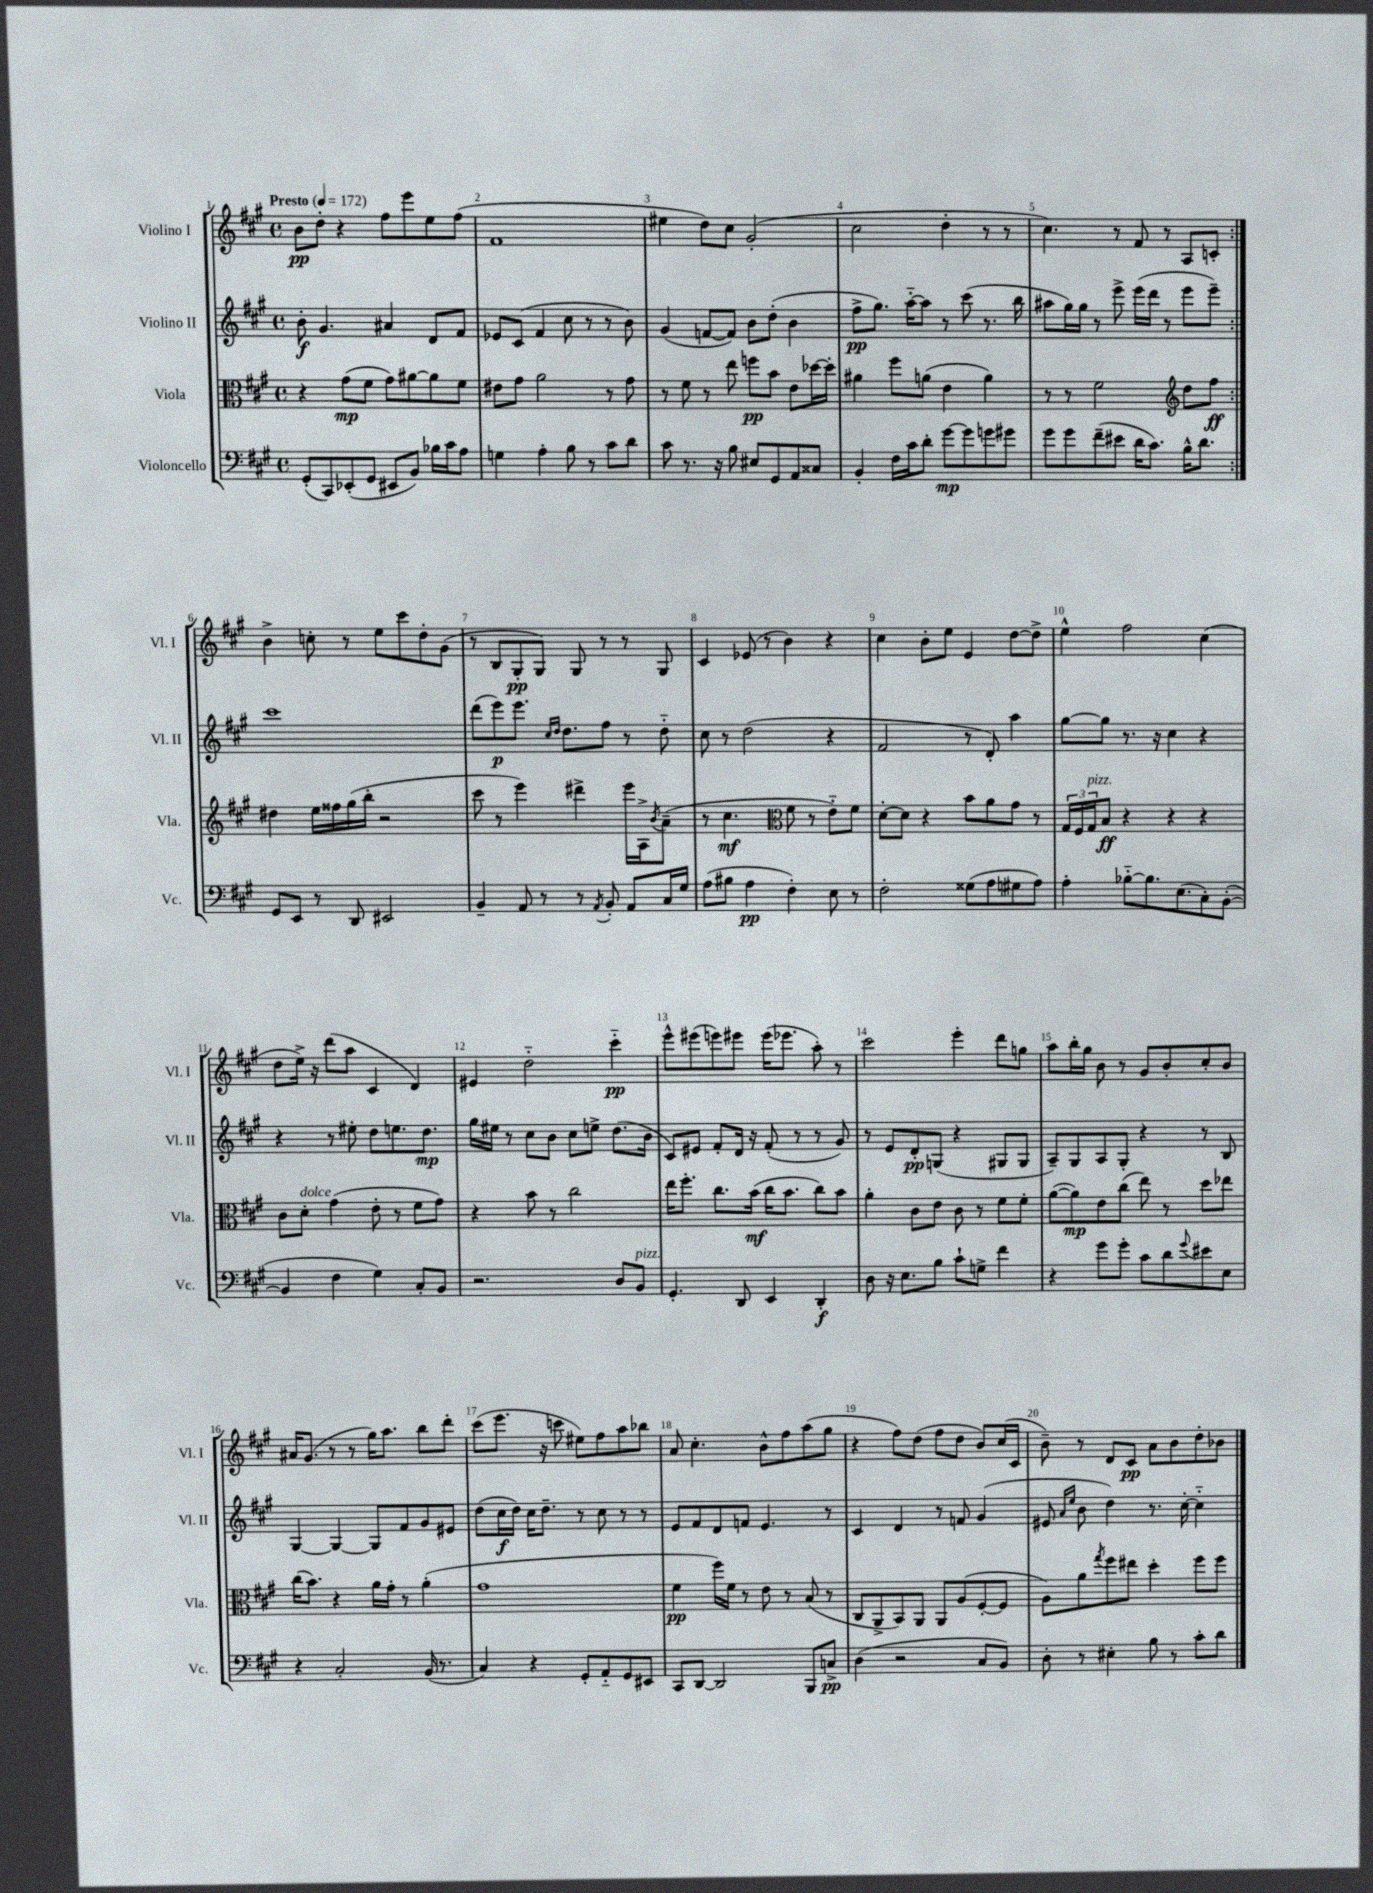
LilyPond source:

<<
\new StaffGroup <<
\new Staff = "s0" \with { instrumentName = "Violino I" shortInstrumentName = "Vl. I" } {
    \clef treble \key a \major \defaultTimeSignature \time 4/4 \tempo "Presto" 4 = 172
    \repeat volta 2 { b'8\pp d''8-. r4 fis''8 e'''8 e''8 fis''8( |
    fis'1 |
    eis''4 d''8) cis''8 gis'2-.( |
    cis''2 d''4-. r8 r8 |
    cis''4.) r8 fis'8 r8 a8 c'8-. | }
    b'4-> c''8-. r8 e''8 cis'''8 d''8-. gis'8( |
    r8 b8 gis8-.\pp gis8) gis8 r8 r8 gis8 |
    cis'4 ees'8( r8 b'4) r4 |
    cis''4 b'8-. e''8 e'4 d''8~ d''8-> |
    e''4-^ fis''2 cis''4( |
    d''8 e''16->) r16 d'''8( a''8 cis'4 d'4) |
    eis'4 d''2-_ cis'''4-_\pp |
    e'''8-^ eis'''8( e'''8) eis'''8 eis'''16( ees'''8. a''8-.) r8 |
    cis'''2 e'''4-. d'''8 g''8 |
    a''8 b''16-. gis''16 b'8 r8 gis'8 b'8-. cis''8-. b'8 |
    ais'16 gis'8.( r8 r8 gis''16) a''8. b''8 d'''8-. |
    cis'''8( e'''8. r16 c'''8 eis''8) fis''8 a''8 bes''8 |
    a'8 cis''4.-. b'8-^ fis''8 a''8( gis''8 |
    r4 fis''8) d''8( fis''8 d''8 b'8) cis''16( cis'16 |
    b'8--) r8 d'8 cis'8\pp a'8 b'8 d''8-. bes'8 \bar "|." |
}
\new Staff = "s1" \with { instrumentName = "Violino II" shortInstrumentName = "Vl. II" } {
    \clef treble \key a \major \defaultTimeSignature \time 4/4
    \repeat volta 2 { b'8-.\f gis'4. ais'4 d'8 fis'8 |
    ees'8 cis'8( fis'4 cis''8 r8 r8 b'8) |
    gis'4( f'8~ f'8) b'8 d''8-.( b'4 |
    fis''8->\pp gis''8.) a''16~-_ a''8 r8 cis'''8( r8. b''16 |
    ais''8 gis''16) gis''16 r8 e'''8-> e'''16( d'''16 r8 e'''8 e'''8--) | }
    cis'''1 |
    d'''8( e'''8\p) e'''8. \grace { cis''16 d''16 } d''8. fis''8 r8 d''8-_ |
    cis''8 r8 d''2( r4 |
    fis'2 r8 d'8-.) a''4 |
    gis''8~ gis''8 r8. r16 cis''4 r4 |
    r4 r8 eis''8-. d''8 e''8. d''8.\mp |
    gis''16 eis''16 r8 cis''8 b'8 cis''8 e''8-> d''8.( b'16 |
    cis'8) eis'8 fis'8-. d'16 r16 fis'8-.( r8 r8 gis'8) |
    r8 e'8 d'8-.\pp g8( r4 gis8 gis8 |
    a8--) gis8 a8 gis8-. r4 r8 b8 |
    gis4~ gis4~ gis8 fis'8 gis'8 eis'8 |
    d''8( cis''16\f d''16) cis''16 d''8.-- r8 cis''8 r8 r8 |
    e'8 fis'8 d'8 f'8 e'4. r8 |
    cis'4 d'4 r8 f'8 gis'4( |
    eis'8 \grace { a'16 e''16 } b'8 d''4) r8. cis''16~-. cis''4-_ \bar "|." |
}
\new Staff = "s2" \with { instrumentName = "Viola" shortInstrumentName = "Vla." } {
    \clef alto \key a \major \defaultTimeSignature \time 4/4
    \repeat volta 2 { r4 gis'8\mp( fis'8 gis'8) ais'8~ ais'8 fis'8 |
    eis'8 gis'8 a'2 r8 gis'8 |
    r8 fis'8 r8 e''8 f''8\pp b'8 e'8 des''16~ des''16-. |
    ais'4 fis''8 a'8( e'4 a'4) |
    r8 r8 fis'2 \clef treble d''8 fis''8\ff | }
    dis''4 e''16 fisis''16 gis''16( b''16-. r2 |
    cis'''8 r8 e'''4) dis'''4-> e'''16 a16-> \acciaccatura { b'8 } a'8--( |
    r8 cis''4.\mf \clef alto fis'8 r8 e'8-_) fis'8 |
    d'8~-. d'8 r4 b'8 a'8 gis'8 r8 |
    \tuplet 3/2 { gis16 fis16 gis16^\markup { \italic "pizz." } } b8\ff r4 r4 r4 |
    cis'8 d'8-.^\markup { \italic "dolce" } gis'4( e'8-. r8 fis'8 gis'8) |
    r4 b'8 r8 cis''2 |
    e''16 fis''8.-. cis''8. b'16\mf( cis''16 b'8. cis''8) b'8 |
    a'4-. cis'8 e'8 cis'8 r8 fis'8 fis'8-. |
    a'8~( a'8\mp) e'8 cis''8( e''8) r8 d''8 ees''8 |
    cis''16( b'8.) r4 a'16 gis'16-. r8 a'4-.( |
    gis'1 |
    fis'4\pp fis''16) fis'16 r8 e'8 r8 b8( r8 |
    cis8 a,8-> b,8) a,8 a,8 a8( fis8~-. fis8 |
    a8) a'8 \acciaccatura { gis''8 } fis''8 eis''8 d''4-. fis''8 fis''8 \bar "|." |
}
\new Staff = "s3" \with { instrumentName = "Violoncello" shortInstrumentName = "Vc." } {
    \clef bass \key a \major \defaultTimeSignature \time 4/4
    \repeat volta 2 { gis,8-.( cis,8) ees,8-.( gis,8 eis,8 b,8) bes16 cis'16 a8 |
    g4 a4-. b8 r8 cis'8 d'8 |
    cis'8 r8. r16 b8 eis8 gis,8 a,8 cisis8 |
    b,4-. fis16 cis'16 d'8-. gis'8~\mp gis'8 g'8 gis'8 |
    gis'8 gis'8 fis'8--( eis'8 d'16 cis'8.) b16-^ d'8. | }
    gis,8 e,8 r8 d,8 eis,2 |
    b,4-- a,8 r8 r8 \acciaccatura { a,8 } b,8-. a,8 cis16 gis16 |
    a8( bis8 a4\pp fis4-.) e8 r8 |
    fis2-. gisis8( a8 gis8 a8) |
    a4-. bes8~-_ bes8. e8.( cis8-.) b,8~-.( |
    b,4 fis4 gis4) cis8-. b,8 |
    r2. d8 b,8^\markup { \italic "pizz." } |
    gis,4.-. d,8 e,4 d,4-.\f |
    d8 r16 e8. b8 cis'8-! g8-> fis'4 |
    r4 gis'8 gis'8-. cis'8 d'8 \appoggiatura { gis'8 } eis'8 e8 |
    r4 cis2-. b,16( r8. |
    cis4) r4 gis,8-. a,8-_ gis,8 eis,8 |
    cis,8 d,8~ d,2 b,,8 c8->\pp |
    d4( r2 cis8 b,8) |
    d8-. r8 eis4-. b8 r8 cis'8-. d'8 \bar "|." |
}
>>
>>
\layout { \context { \Score \override BarNumber.break-visibility = ##(#f #t #t) barNumberVisibility = #all-bar-numbers-visible } }
